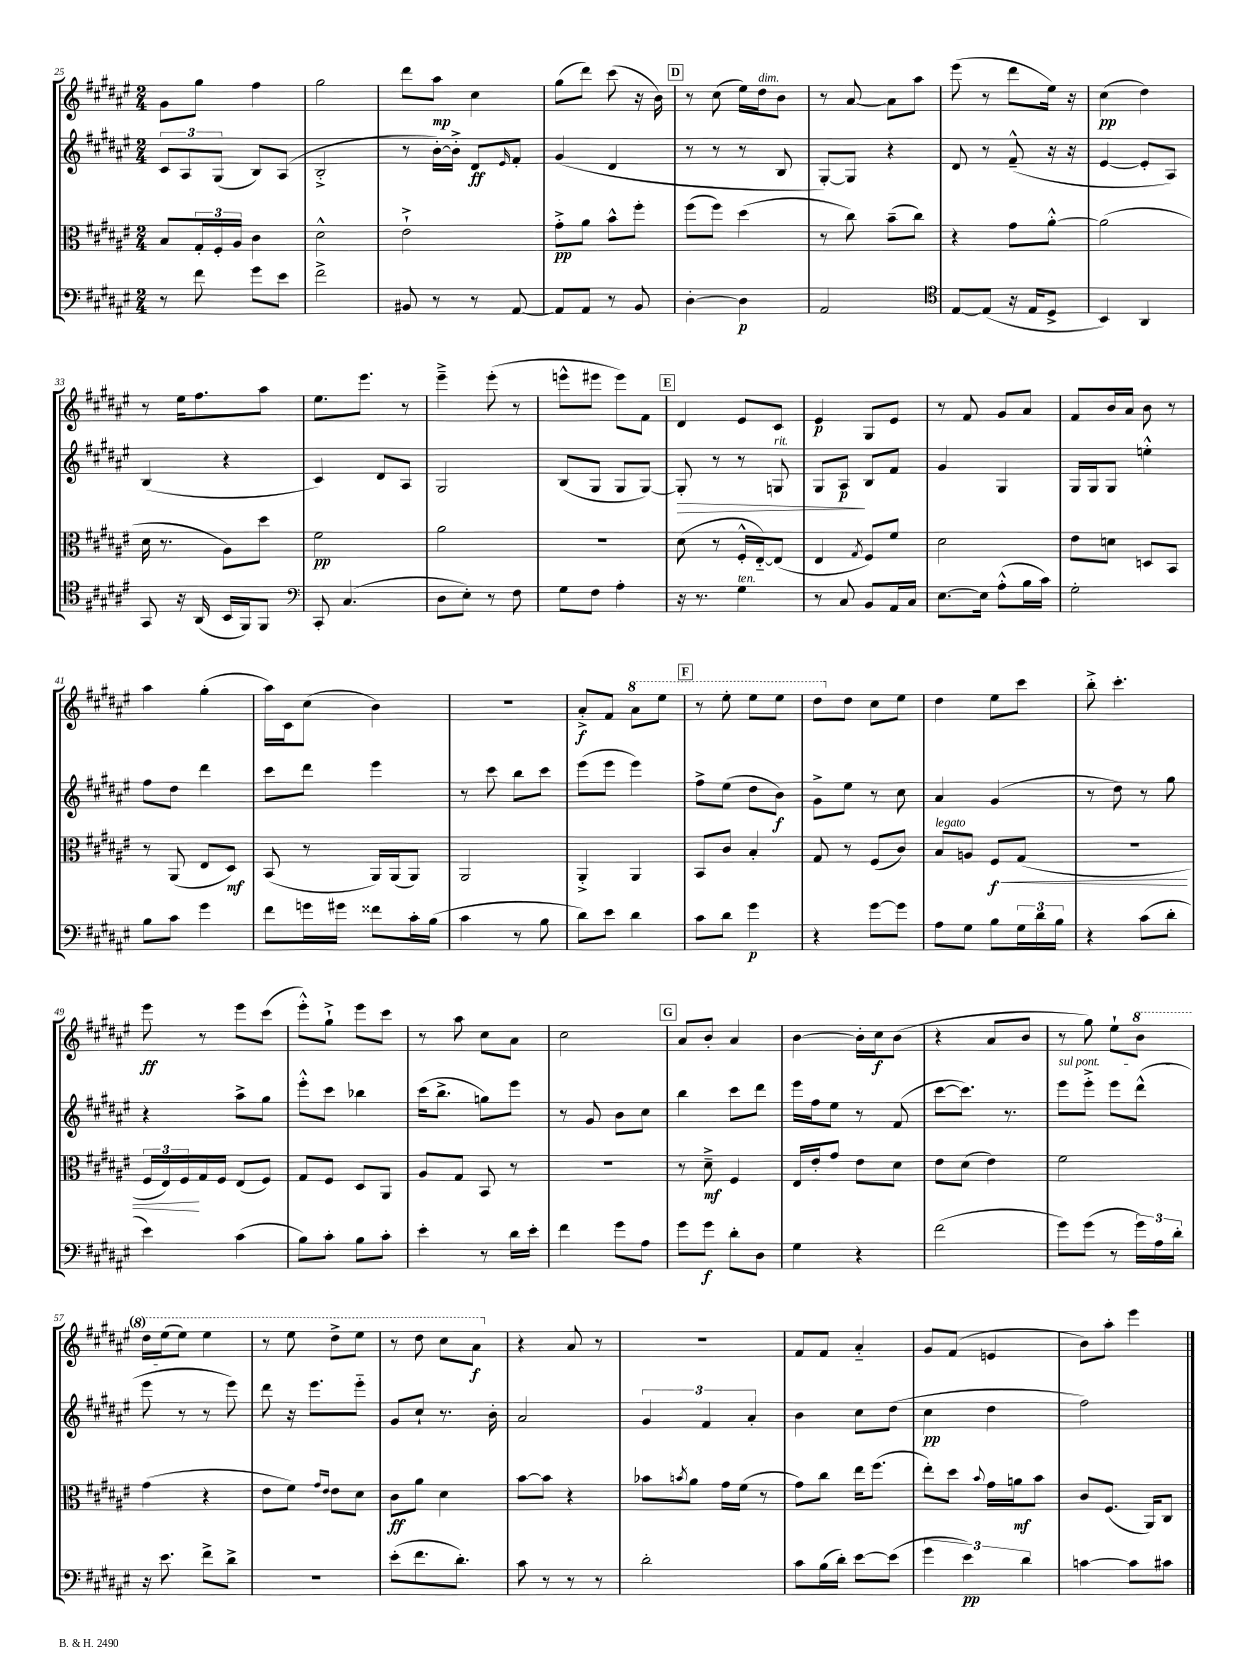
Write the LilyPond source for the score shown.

<<
\new StaffGroup <<
\new Staff = "s0" {
    \clef treble \key fis \major \numericTimeSignature \time 2/4
    gis'8 gis''8 fis''4 |
    gis''2 |
    dis'''8 ais''8\mp cis''4 |
    gis''8( dis'''8) cis'''8( r16 b'16) |
    \mark \markup { \box "D" } r8 cis''8( eis''16) dis''16^\markup { \italic "dim." } b'8 |
    r8 ais'8~ ais'8 ais''8 |
    eis'''8( r8 dis'''8 eis''16) r16 |
    cis''4\pp( dis''4) |
    r8 eis''16 fis''8. ais''8 |
    eis''8. eis'''8. r8 |
    eis'''4---> eis'''8-.( r8 |
    e'''8-^ eis'''8 eis'''8) fis'8 |
    \mark \markup { \box "E" } dis'4 eis'8 cis'8 |
    eis'4\p gis8 eis'8 |
    r8 fis'8 gis'8 ais'8 |
    fis'8 b'16 ais'16 b'8 r8 |
    ais''4 gis''4-.( |
    ais''16) cis'16 cis''8( b'4) |
    R2 |
    ais'8-.->\f fis'8 \ottava #1 ais''8 eis'''8 |
    \mark \markup { \box "F" } r8 eis'''8-. eis'''8 eis'''8 |
    dis'''8 \ottava #0 dis''8 cis''8 eis''8 |
    dis''4 eis''8 cis'''8 |
    b''8-.-> cis'''4.-. |
    eis'''8\ff r8 eis'''8 cis'''8( |
    eis'''8-.-^) gis''8-!-> eis'''8 cis'''8 |
    r8 ais''8 cis''8 ais'8 |
    cis''2 |
    \mark \markup { \box "G" } ais'8 b'8-. ais'4 |
    b'4~ b'16-. cis''16\f b'8( |
    r4 ais'8 b'8 |
    r8 gis''8) eis''8-! \ottava #1 b''8 |
    dis'''16 eis'''16( eis'''8) eis'''4 |
    r8 eis'''8 dis'''8-> eis'''8 |
    r8 dis'''8 cis'''8 ais''8\f \ottava #0 |
    r4 ais'8 r8 |
    r2 |
    fis'8 fis'8 ais'4-_ |
    gis'8 fis'8( e'4 |
    b'8) ais''8-. eis'''4 \bar "|." |
}
\new Staff = "s1" {
    \clef treble \key fis \major \numericTimeSignature \time 2/4
    \tuplet 3/2 { cis'8 ais8 gis8( } b8) ais8( |
    b2-.-> |
    r8 b'16~-.) b'16-.-> dis'8\ff \grace { eis'16 } fis'8-. |
    gis'4( dis'4 |
    \mark \markup { \box "D" } r8 r8 r8 b8 |
    gis8~-.) gis8 r4 |
    dis'8 r8 fis'8---^( r16 r16 |
    eis'4~ eis'8-. ais8) |
    b4( r4 |
    cis'4) dis'8 ais8 |
    gis2 |
    b8( gis8 gis8 gis8~) |
    \mark \markup { \box "E" } gis8-.\> r8 r8 g8^\markup { \italic "rit." } |
    gis8 ais8\p\! b8 fis'8 |
    gis'4 gis4 |
    gis16 gis16 gis8 e''4-.-^ |
    fis''8 dis''8 dis'''4 |
    cis'''8 dis'''8 eis'''4 |
    r8 cis'''8 b''8 cis'''8 |
    eis'''8( eis'''8 eis'''4) |
    \mark \markup { \box "F" } fis''8-> eis''8( dis''8 b'8\f) |
    gis'8-> eis''8 r8 cis''8 |
    ais'4 gis'4( |
    r8 dis''8) r8 gis''8 |
    r4 ais''8-> gis''8 |
    eis'''8-.-^ cis'''8 bes''4 |
    cis'''16( b''8.-> g''8) eis'''8 |
    r8 gis'8 b'8 cis''8 |
    \mark \markup { \box "G" } b''4 cis'''8 dis'''8 |
    eis'''16 fis''16 eis''8 r8 fis'8( |
    cis'''8~ cis'''8.) r8. |
    \once \override TextSpanner.bound-details.left.text = \markup { \italic "sul pont." } eis'''8\startTextSpan eis'''8-.-> eis'''8 dis'''8-^( |
    eis'''8\stopTextSpan r8 r8 eis'''8) |
    dis'''8 r16 eis'''8. eis'''8-_ |
    gis'8 cis''8-! r8. b'16-. |
    ais'2 |
    \tuplet 3/2 { gis'4 fis'4 ais'4-. } |
    b'4 cis''8 dis''8( |
    cis''4\pp dis''4 |
    fis''2) \bar "|." |
}
\new Staff = "s2" {
    \clef alto \key fis \major \numericTimeSignature \time 2/4
    b8 \tuplet 3/2 { gis16-. fis16-. ais16 } cis'4 |
    dis'2-^ |
    eis'2-!-> |
    gis'8-.->\pp ais'8 b'8-^ fis''8-. |
    \mark \markup { \box "D" } fis''8( fis''8) dis''4( |
    r8 cis''8) b'8--( cis''8) |
    r4 gis'8 ais'8~-.-^ |
    ais'2( |
    dis'16 r8. ais8) dis''8 |
    fis'2\pp |
    ais'2 |
    r2 |
    \mark \markup { \box "E" } dis'8( r8 fis16-.-^ eis16~-_) eis8( |
    eis4 \acciaccatura { gis8 } fis8) fis'8 |
    dis'2 |
    eis'8 d'8 d8 b,8 |
    r8 ais,8( eis8 dis8\mf) |
    b,8( r8 ais,16) ais,16( ais,8) |
    ais,2 |
    ais,4-.-> ais,4 |
    \mark \markup { \box "F" } b,8 cis'8 b4-. |
    gis8 r8 fis8( cis'8) |
    b8^\markup { \italic "legato" } a8 fis8\f\< gis8( |
    r2 |
    \tuplet 3/2 { fis16 eis16) fis16\! } gis16 fis16 eis8( fis8) |
    gis8 fis8 dis8 ais,8 |
    ais8 gis8 b,8 r8 |
    R2 |
    \mark \markup { \box "G" } r8 dis'8--->\mf fis4 |
    eis16 eis'16-. gis'8 eis'8 dis'8 |
    eis'8 dis'8( eis'4) |
    fis'2 |
    gis'4( r4 |
    eis'8 fis'8) \grace { gis'16 eis'16 } eis'8 dis'8 |
    cis'8\ff ais'8 dis'4 |
    b'8~ b'8 r4 |
    bes'8 \acciaccatura { b'8 } ais'8 gis'16 fis'16( r8 |
    gis'8) cis''8 eis''16 fis''8.( |
    eis''8-.) dis''8 \appoggiatura { b'8 } gis'16 a'16\mf b'8 |
    cis'8 fis8.( ais,16) cis8 \bar "|." |
}
\new Staff = "s3" {
    \clef bass \key fis \major \numericTimeSignature \time 2/4
    r8 fis'8 gis'8 eis'8 |
    fis'2-> |
    bis,8 r8 r8 ais,8~ |
    ais,8 ais,8 r8 b,8 |
    \mark \markup { \box "D" } dis4~-. dis4\p |
    ais,2 |
    \clef tenor eis8~ eis8( r16 eis16 dis8-> |
    b,4) ais,4 |
    gis,8 r16 ais,16( b,16 fis,16) fis,8 |
    \clef bass cis,8-. cis4.( |
    dis8 eis8-.) r8 fis8 |
    gis8 fis8 ais4-. |
    \mark \markup { \box "E" } r16 r8. gis4^\markup { \italic "ten." } |
    r8 cis8 b,8 ais,16 cis16 |
    eis8.~ eis16 ais8-.-^( b16 cis'16) |
    gis2-. |
    b8 cis'8 gis'4 |
    fis'8 g'16 gis'16 fisis'8 cis'16-. b16( |
    cis'4 r8 b8 |
    dis'8) eis'8 dis'4 |
    \mark \markup { \box "F" } cis'8 dis'8 gis'4\p |
    r4 gis'8~ gis'8 |
    ais8 gis8 b8 \tuplet 3/2 { gis16 dis'16 b16 } |
    r4 cis'8( dis'8-. |
    eis'4) cis'4( |
    b8) cis'8-. b8 cis'8-. |
    eis'4-. r8 dis'16 eis'16-. |
    fis'4 gis'8 ais8 |
    \mark \markup { \box "G" } gis'8 gis'8\f dis'8-. dis8 |
    gis4 r4 |
    fis'2( |
    gis'8) gis'8( r8 \tuplet 3/2 { gis'16) ais16 dis'16-. } |
    r16 eis'8. fis'8-> dis'8-> |
    R2 |
    eis'8-.( fis'8. dis'8.-.) |
    cis'8 r8 r8 r8 |
    dis'2-. |
    cis'8 b16( dis'16-.) eis'8~ eis'8( |
    \tuplet 3/2 { gis'4 eis'4\pp) dis'4 } |
    c'4~ c'8 cis'8 \bar "|." |
}
>>
>>
\layout { \context { \Score currentBarNumber = #25 } }
